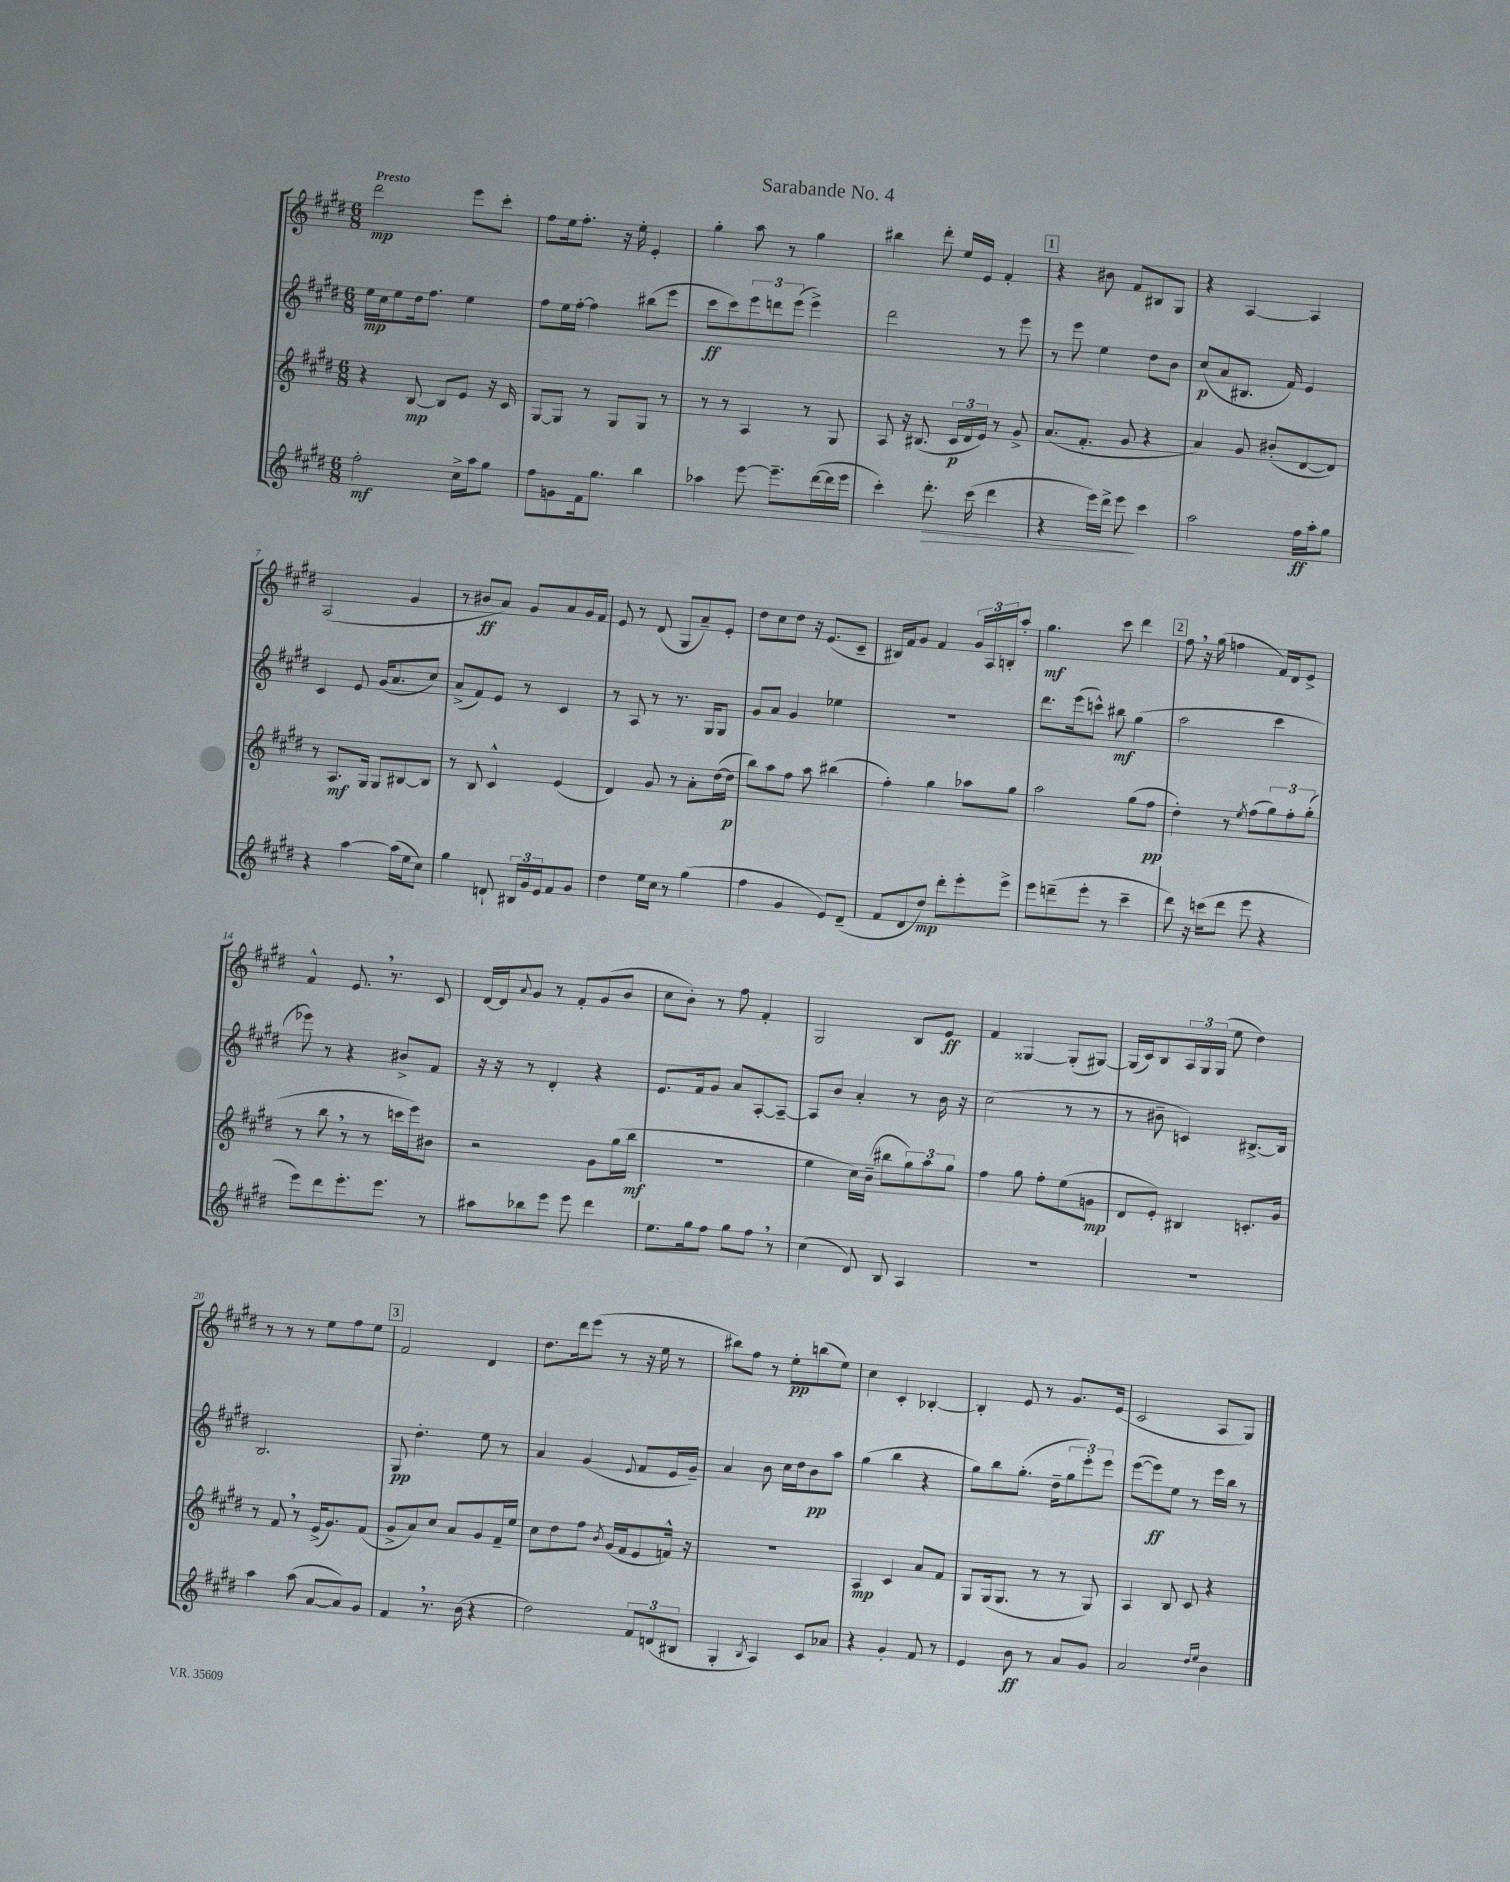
\header { title = "Sarabande No. 4" }
<<
\new StaffGroup <<
\new Staff = "s0" {
    \clef treble \key e \major \numericTimeSignature \time 6/8 \tempo "Presto"
    dis'''2\mp e'''8 cis'''8-. |
    fis''8 e''16 fis''8.-. r16 e''16-. e'4-. |
    gis''4-. a''8 r8 gis''4 |
    bis''4 dis'''8-. e''16 e'16 fis'4-. |
    \mark \markup { \box "1" } r4 bis'8 fis'8 bis8 gis8 |
    r4 a4~ a4 |
    a2( gis'4 |
    r8 bis'8\ff a'8) gis'8 a'8 gis'16 fis'16 |
    e'8 r8 dis'8( gis8 a'8--) e'8-. |
    dis''8 cis''8 dis''8 r16 e'8.( cis'8-- |
    bis16) fis'16 gis'8 fis'4 \tuplet 3/2 { gis'16 a16 b16-. } a''8-. |
    gis''4.\mf cis'''8 dis'''4 |
    \mark \markup { \box "2" } fis''8 \breathe r16 gis''16( f''4 fis'16) dis'16 e'8-> |
    fis'4-^ e'8. \breathe r8. cis'8 |
    dis'16~ dis'16 \appoggiatura { a'8 } gis'8 r8 fis'8-. gis'8( b'8 |
    cis''8 b'8-.) r8 fis''8 fis'4-. |
    gis2 b8 e'8\ff |
    fis'4 gisis4~ gisis8-.( gis8~) |
    gis16( cis'16) b8 \tuplet 3/2 { a16 gis16 gis16( } e''8 dis''4) |
    r8 r8 r8 e''8 fis''8 e''8 |
    \mark \markup { \box "3" } fis'2 dis'4 |
    dis''8. dis'''16 e'''8( r8 r16 e''16 r8 |
    bis''8) fis''8 r8 e''8-.\pp b''8( e''8) |
    cis''4 cis'4-. bes4~-. |
    bes4-. e'8 r8 gis'8. e'16( |
    cis'2 a8 gis8) \bar "|." |
}
\new Staff = "s1" {
    \clef treble \key e \major \numericTimeSignature \time 6/8
    e''16\mp cis''16 e''8 dis''16 fis''8. e''4 |
    fis''8 e''16 fis''16~-. fis''4 bis''8( e'''8 |
    cis'''8\ff cis'''8) \tuplet 3/2 { e'''8 d'''8 e'''8( } e'''4->) |
    dis'''2 r8 e'''8 |
    \mark \markup { \box "1" } r8 e'''8 e''4 dis''8 b'8 |
    cis''8\p( a'8 bis8. fis'16) e'4 |
    cis'4 e'8 gis'16( a'8. cis''8) |
    a'8->( fis'8) e'8 r8 cis'4 |
    r8 a8 r8 r8. gis16 gis8 |
    gis'8 a'8 gis'4 ees''4 |
    R2. |
    dis'''8. e'''16( c'''8-^) bis''8\mf gis''4( |
    \mark \markup { \box "2" } a''2 cis'''4 |
    ees'''8) r8 r4 bis'8-> fis'8 |
    r16 r16 r8 dis'4-. r4 |
    e'8. fis'16 gis'8 a'8 a8~-. a8~-- |
    a8 b'8 a'4-. r8 b'16 r16 |
    cis''2( r8 r8 |
    r8 bis'8-- c'4) bis8.~-> bis16 |
    b2. |
    \mark \markup { \box "3" } gis8\pp dis''4.-. e''8 r8 |
    a'4 gis'4( \appoggiatura { e'8 } fis'8 e'16 gis'16--) |
    a'4 b'8 cis''16 dis''16 b'8\pp a''8 |
    gis''4( b''4 r4 |
    gis''8) b''8 gis''8.-.( dis''16-- \tuplet 3/2 { gis''8 e'''8-.) e'''8 } |
    e'''8~( e'''8\ff) e''8 r8 e'''16 b''16 r8 \bar "|." |
}
\new Staff = "s2" {
    \clef treble \key e \major \numericTimeSignature \time 6/8
    r4 b8~\mp b8 e'8 r16 cis'16 |
    gis8~ gis8 r8 gis8 gis8 r8 |
    r8 r8 a4 r8 gis8 |
    a8 r16 bis8.( \tuplet 3/2 { cis'16\p dis'16 e'16) } r8 gis'8-> |
    \mark \markup { \box "1" } a'8.( fis'8.-. gis'8 r4 |
    a'4) gis'8 bis'8-.( dis'8~ dis'8) |
    r8 a8.\mf gis16 gis8 bis8~ bis8 |
    r8 b8 cis'4-^ e'4( |
    dis'4) gis'8 r8 a'8-. dis''16~( dis''16\p |
    b''8) a''8 fis''8 a''8 bis''4( |
    fis''4-.) gis''4 aes''8 gis''8 |
    a''2 gis''8( fis''8\pp |
    \mark \markup { \box "2" } dis''4-.) r8 \acciaccatura { e''8 } fis''8( \tuplet 3/2 { gis''8) fis''8-. gis''8-.( } |
    r8 b''8 \breathe r8 r8 c'''16 e'''16) bis'8 |
    r2 gis'8 gis''16( b''16\mf |
    R2. |
    e''4 cis''16) b'16--( bis''8 \tuplet 3/2 { gis''8) a''8 gis''8 } |
    fis''4 gis''8 fis''8-. e''8( g'8\mp |
    dis'8 e'8-.) bis4 c'8.-. gis'16 |
    r8 fis'8 \breathe r8 e'16->( gis'8.) fis'8( |
    \mark \markup { \box "3" } gis'8-> a'8) cis''8 a'8 gis'8 fis'16-- e''16 |
    cis''8 dis''8 fis''8 \acciaccatura { b'8 } gis'16( fis'16 e'8 f'16-^) r16 |
    R2. |
    a4\mp cis'4 a'8 fis'8 |
    gis8 gis16( gis8. r8 r8 gis8) |
    a4 b8 cis'8 r4 \bar "|." |
}
\new Staff = "s3" {
    \clef treble \key e \major \numericTimeSignature \time 6/8
    fis''2-.\mf cis''16-> a''16 gis''8 |
    fis''8 g'8 fis'16 gis''8. b''4 |
    aes''4 e'''8~ e'''8.-- dis'''16~( dis'''16 e'''16 |
    cis'''4-.) dis'''8.-.\> cis'''16( dis'''4 |
    \mark \markup { \box "1" } r4 e'''16) dis'''16-> e'''8\! cis'''4 |
    a''2 fis''16\ff a''16-. gis''8 |
    r4 a''4~ a''16( e''16 cis''8) |
    gis''4 d'8-! \tuplet 3/2 { bis16 gis'16 e'16 } fis'8 gis'8 |
    dis''4 e''16 cis''16 r8 gis''4( |
    fis''4 gis'4 e'8) dis'8--( |
    fis'8 dis'8 dis''8\mp) dis'''8-. e'''8-. e'''8-> |
    e'''8 d'''8--( e'''8-. r8 cis'''4-- |
    \mark \markup { \box "2" } dis'''8) r16 c'''16( dis'''8 e'''8 r4 |
    e'''8) dis'''8 e'''8.-. e'''8. r8 |
    ais''8 bes''8 e'''8 e'''8 dis'''4 |
    e''8. gis''16 fis''8 gis''8 fis''8 \breathe r8 |
    cis''4( dis'8) b8 a4 |
    R2. |
    R2. |
    a''4 a''8( a'8~ a'8) gis'8 |
    \mark \markup { \box "3" } fis'4 \breathe r8. b'16( r4 |
    dis''2) \tuplet 3/2 { fis'8 d'8( bis8 } |
    gis4-. \acciaccatura { b8 } a4) cis'8 aes'8 |
    r4 gis'4-. fis'8 r8 |
    e'4 b'8\ff r8 a'8 gis'8 |
    a'2 \grace { dis''16 e''16 } b'4 \bar "|." |
}
>>
>>
